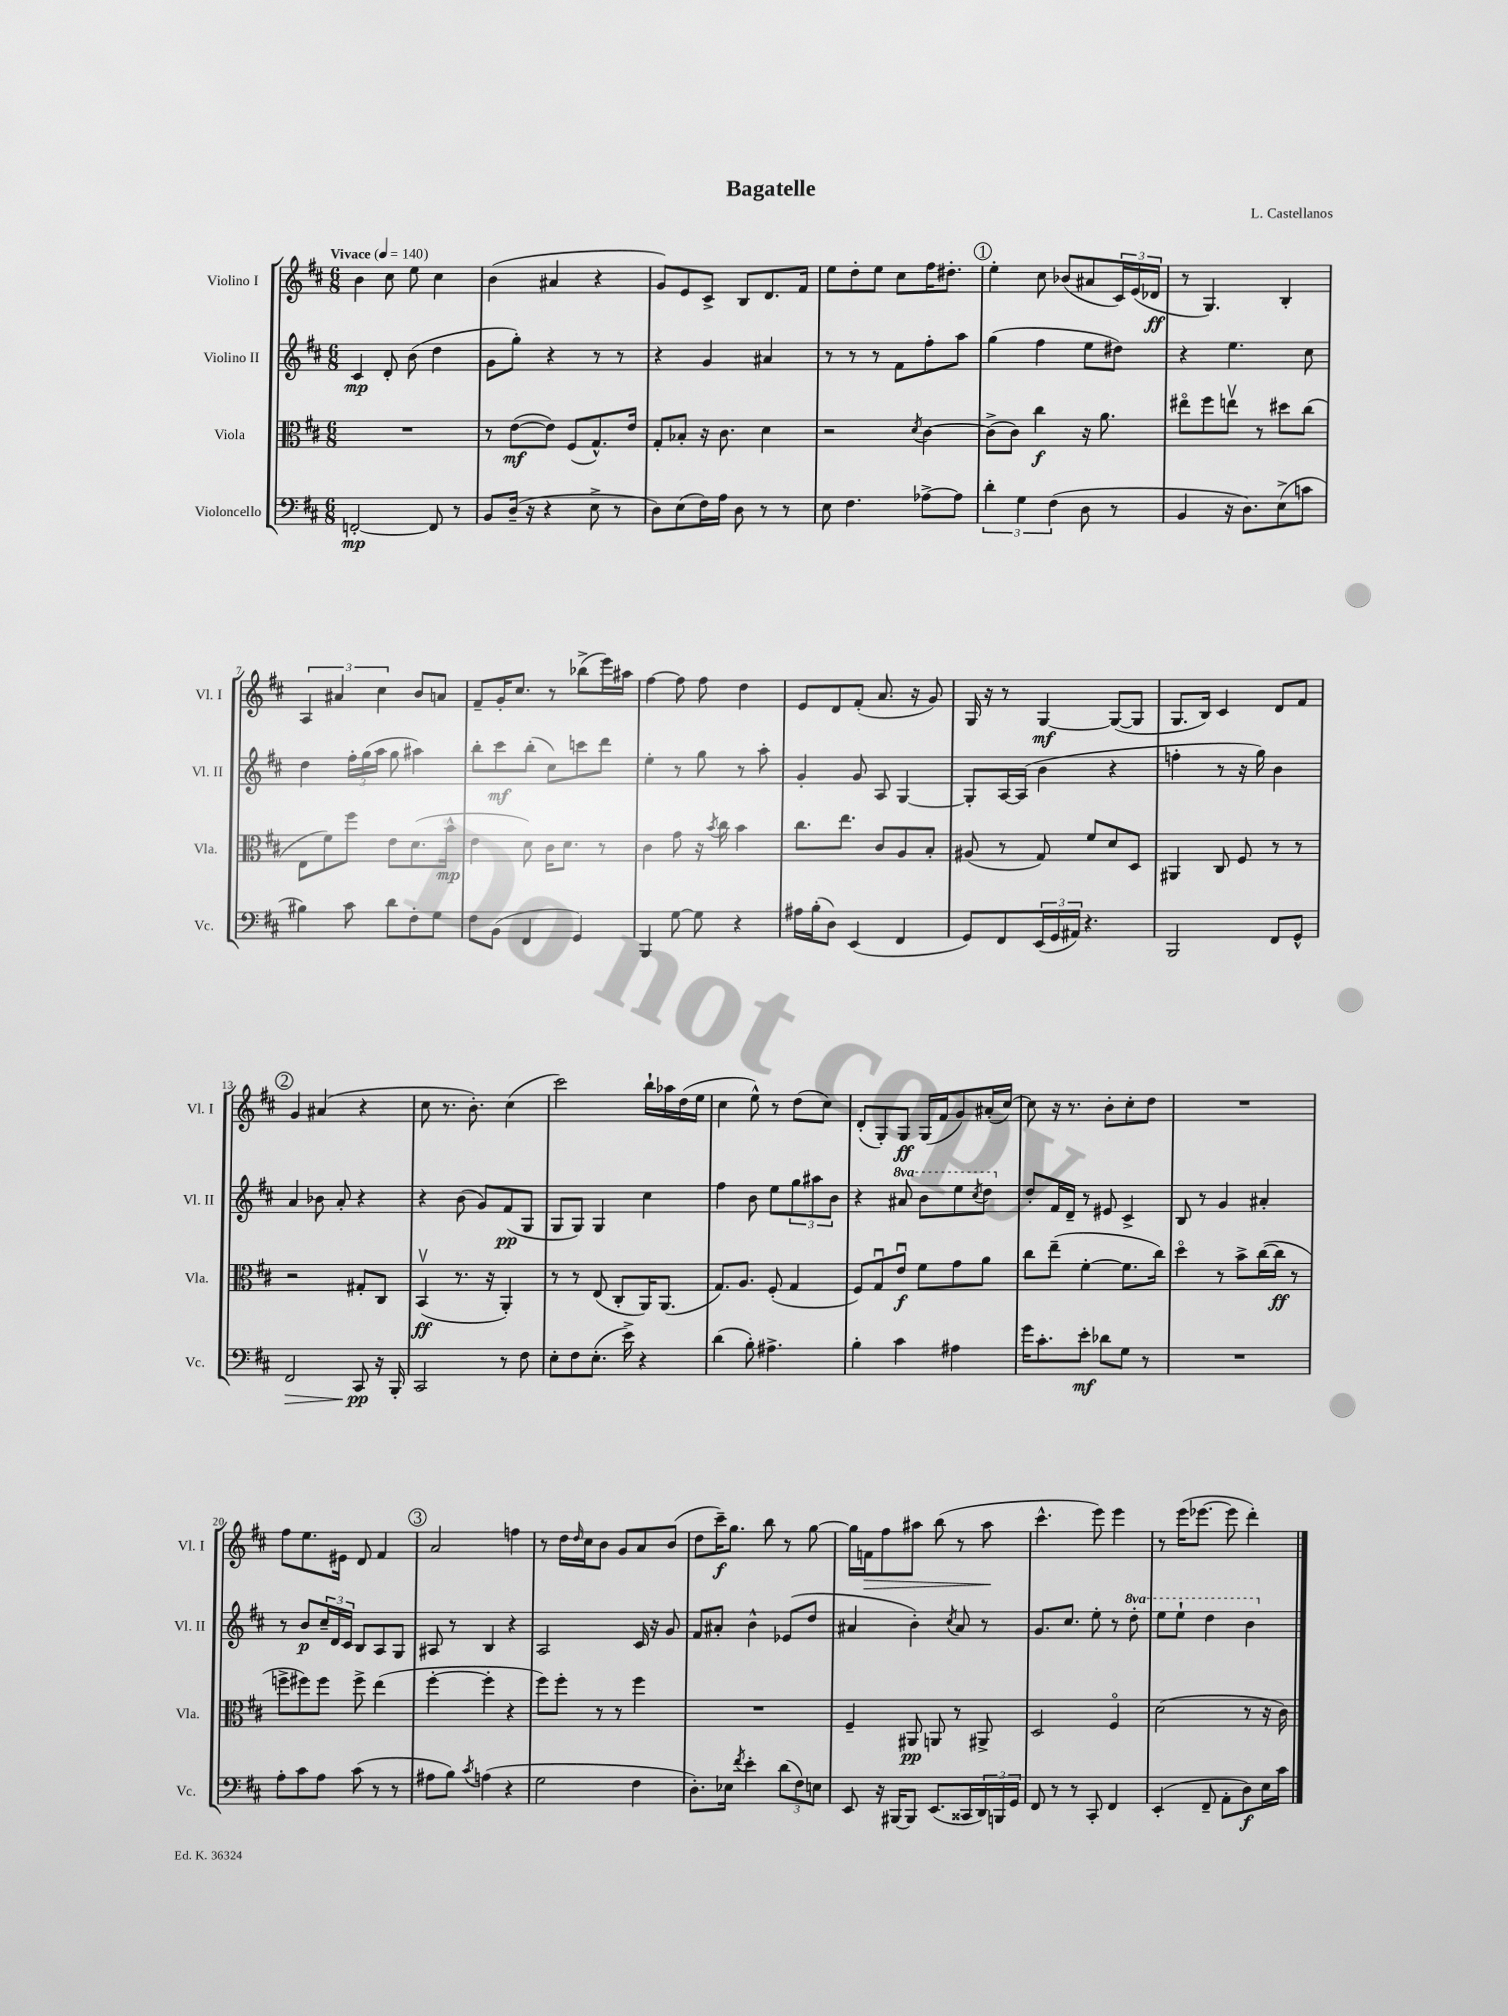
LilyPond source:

\header { title = "Bagatelle" composer = "L. Castellanos" }
<<
\new StaffGroup <<
\new Staff = "s0" \with { instrumentName = "Violino I" shortInstrumentName = "Vl. I" } {
    \clef treble \key d \major \numericTimeSignature \time 6/8 \tempo "Vivace" 4 = 140
    b'4 cis''8 e''8 cis''4 |
    b'4( ais'4 r4 |
    g'8) e'8 cis'8-> b8 d'8. fis'16 |
    e''8 d''8-. e''8 cis''8 fis''16 dis''8.-. |
    \mark \markup { \circle "1" } e''4-. cis''8 bes'8( ais'8 \tuplet 3/2 { cis'16) e'16( des'16\ff } |
    r8 g4.) b4-. |
    \tuplet 3/2 { a4 ais'4 cis''4 } b'8 a'8 |
    fis'8-- g'16-. cis''8. r8 bes''8->( e'''16) ais''16 |
    fis''4~ fis''8 fis''8 d''4 |
    e'8 d'8 fis'8-.( a'8. r16 g'8) |
    g16 r16 r8 g4~\mf g8~( g8 |
    g8. b16) cis'4 d'8 fis'8 |
    \mark \markup { \circle "2" } g'4 ais'4( r4 |
    cis''8 r8. b'8.-.) cis''4( |
    cis'''2) b''16-! aes''16 d''16( e''16 |
    cis''4 e''8-^) r8 d''8( cis''8) |
    d'8-.( g8-.) g8\ff g16( fis'16 g'8) ais'16-.( cis''16~) |
    cis''8 r16 r8. b'8-. cis''8-. d''8 |
    R2. |
    fis''8 e''8. eis'16 d'8 fis'4 |
    \mark \markup { \circle "3" } a'2 f''4 |
    r8 d''16 \grace { d''16 } cis''16 b'8 g'8 a'8 b'8( |
    d''8 cis'''16--\f) g''8. b''8 r8 g''8~ |
    g''16 f'16\> fis''8 ais''8 b''8( r8 ais''8\! |
    cis'''4.-^ e'''8) e'''4 |
    r8 e'''16( ees'''8.~ ees'''8 d'''4-.) \bar "|." |
}
\new Staff = "s1" \with { instrumentName = "Violino II" shortInstrumentName = "Vl. II" } {
    \clef treble \key d \major \numericTimeSignature \time 6/8 \set Staff.ottavationMarkups = #ottavation-simple-ordinals
    cis'4\mp d'8-. b'8( d''4 |
    g'8 g''8-.) r4 r8 r8 |
    r4 g'4 ais'4 |
    r8 r8 r8 fis'8 fis''8-. a''8 |
    \mark \markup { \circle "1" } g''4( fis''4 e''8 dis''8) |
    r4 e''4. cis''8 |
    d''4 \tuplet 3/2 { fis''16-. g''16( a''16 } g''8 ais''4) |
    b''8-. cis'''8\mf b''8-.( cis''8) c'''8 d'''8 |
    e''4-. r8 g''8 r8 a''8-. |
    g'4-. g'8 a8 g4~ |
    g8-. a16~ a16( b'4 r4 |
    f''4-. r8 r16 g''16) b'4 |
    \mark \markup { \circle "2" } a'4 bes'8 a'8-. r4 |
    r4 b'8( g'8) fis'8\pp( g8 |
    g8 g8) g4 cis''4 |
    fis''4 b'8 e''8 \tuplet 3/2 { g''8 ais''8 b'8 } |
    r4 \ottava #1 ais''8 b''8 e'''8 \acciaccatura { cis'''8 } d'''8 \ottava #0 |
    d''8-. fis'16 d'16-- r8 eis'8 cis'4-> |
    b8 r8 g'4 ais'4-. |
    r8 b'8\p \tuplet 3/2 { cis''16-- d'16 cis'16 } b8 a8 g8 |
    \mark \markup { \circle "3" } ais8 r8 b4 r4 |
    a2 cis'16 r16 g'8 |
    fis'8 ais'8-. b'4-^ ees'8( d''8 |
    ais'4 b'4-.) \acciaccatura { cis''8 } ais'8 r8 |
    g'8. cis''8. e''8-. r8 \ottava #1 d'''8-. |
    e'''8 e'''8-! d'''4 b''4 \ottava #0 \bar "|." |
}
\new Staff = "s2" \with { instrumentName = "Viola" shortInstrumentName = "Vla." } {
    \clef alto \key d \major \numericTimeSignature \time 6/8
    R2. |
    r8 e'8~\mf( e'8) fis8( g8.-^) e'16 |
    g8-. bes8-. r16 cis'8. d'4 |
    r2 \acciaccatura { d'8 } cis'4~ |
    \mark \markup { \circle "1" } cis'8->( cis'8) cis''4\f r16 a'8. |
    eis''8\flageolet fis''8 e''8\upbow r8 dis''8 cis''8( |
    e8 fis'8) fis''8 e'8 d'8.( b'16-^\mp |
    e'4 d'8) cis'16 d'8. r8 |
    cis'4 g'8 r16 \acciaccatura { b'8 } cis''16 b'4 |
    cis''8. e''8. cis'8 a8 b8-. |
    ais8( r8 g8) fis'8 d'8 d8 |
    ais,4 cis8 fis8 r8 r8 |
    \mark \markup { \circle "2" } r2 gis8-. cis8 |
    b,4\upbow\ff( r8. r16 a,4-.) |
    r8 r8 e8( cis8-. a,16) a,8.( |
    g8.) a8. fis8-.( g4 |
    fis8) g8\downbow e'8\downbow\f fis'8 g'8 a'8 |
    cis''8 e''8--( fis'4~-. fis'8. cis''16) |
    d''4\flageolet r8 b'8-> cis''16~( cis''16\ff r8 |
    f''8-> fis''8) fis''8 fis''8-> e''4( |
    \mark \markup { \circle "3" } fis''4~-. fis''4-. r4 |
    fis''8) fis''8-. r8 r8 fis''4 |
    R2. |
    fis4-- ais,8\pp a,8 r8 ais,8-> |
    d2 fis4\flageolet |
    d'2( r8 r16 cis'16) \bar "|." |
}
\new Staff = "s3" \with { instrumentName = "Violoncello" shortInstrumentName = "Vc." } {
    \clef bass \key d \major \numericTimeSignature \time 6/8
    f,2~-.\mp f,8 r8 |
    b,8 d16--( r16 r4 e8-> r8 |
    d8) e8( fis16) a16 d8 r8 r8 |
    e8 fis4. aes8~-> aes8 |
    \mark \markup { \circle "1" } \tuplet 3/2 { d'4-. g4 fis4( } d8 r8 |
    b,4 r16 d8.) e8->( c'8 |
    bis4) cis'8 d'8 fis8-. g8 |
    fis8 b,8( fis,4 g,4) |
    b,,4 g8~ g8 r4 |
    ais16 b16-.( d8) e,4( fis,4 |
    g,8) fis,8 \tuplet 3/2 { e,16( g,16 ais,16) } r4. |
    b,,2 fis,8 g,8-^ |
    \mark \markup { \circle "2" } fis,2\> cis,8\pp\! r16 b,,16-. |
    cis,2 r8 fis8 |
    e8-. fis8 e8.-.( e'16->) r4 |
    d'4( b8-.) ais4.-> |
    b4-. cis'4 ais4 |
    g'16 cis'8.-. e'8-.\mf des'8 g8 r8 |
    R2. |
    a8-. cis'8 a8 cis'8( r8 r8 |
    \mark \markup { \circle "3" } ais8 b8) \acciaccatura { cis'8 } a4( r4 |
    g2 fis4 |
    d8.-.) ees16 \acciaccatura { fis'8 } e'4-. \tuplet 3/2 { d'8( fis8) e8 } |
    e,8 r16 bis,,16~ bis,,8 e,8.( cisis,16 \tuplet 3/2 { d,16) b,,16 g,16 } |
    fis,8 r8 r8 cis,8-. fis,4 |
    e,4-.( fis,8-- a,8-. d8\f) e16 cis'16 \bar "|." |
}
>>
>>
